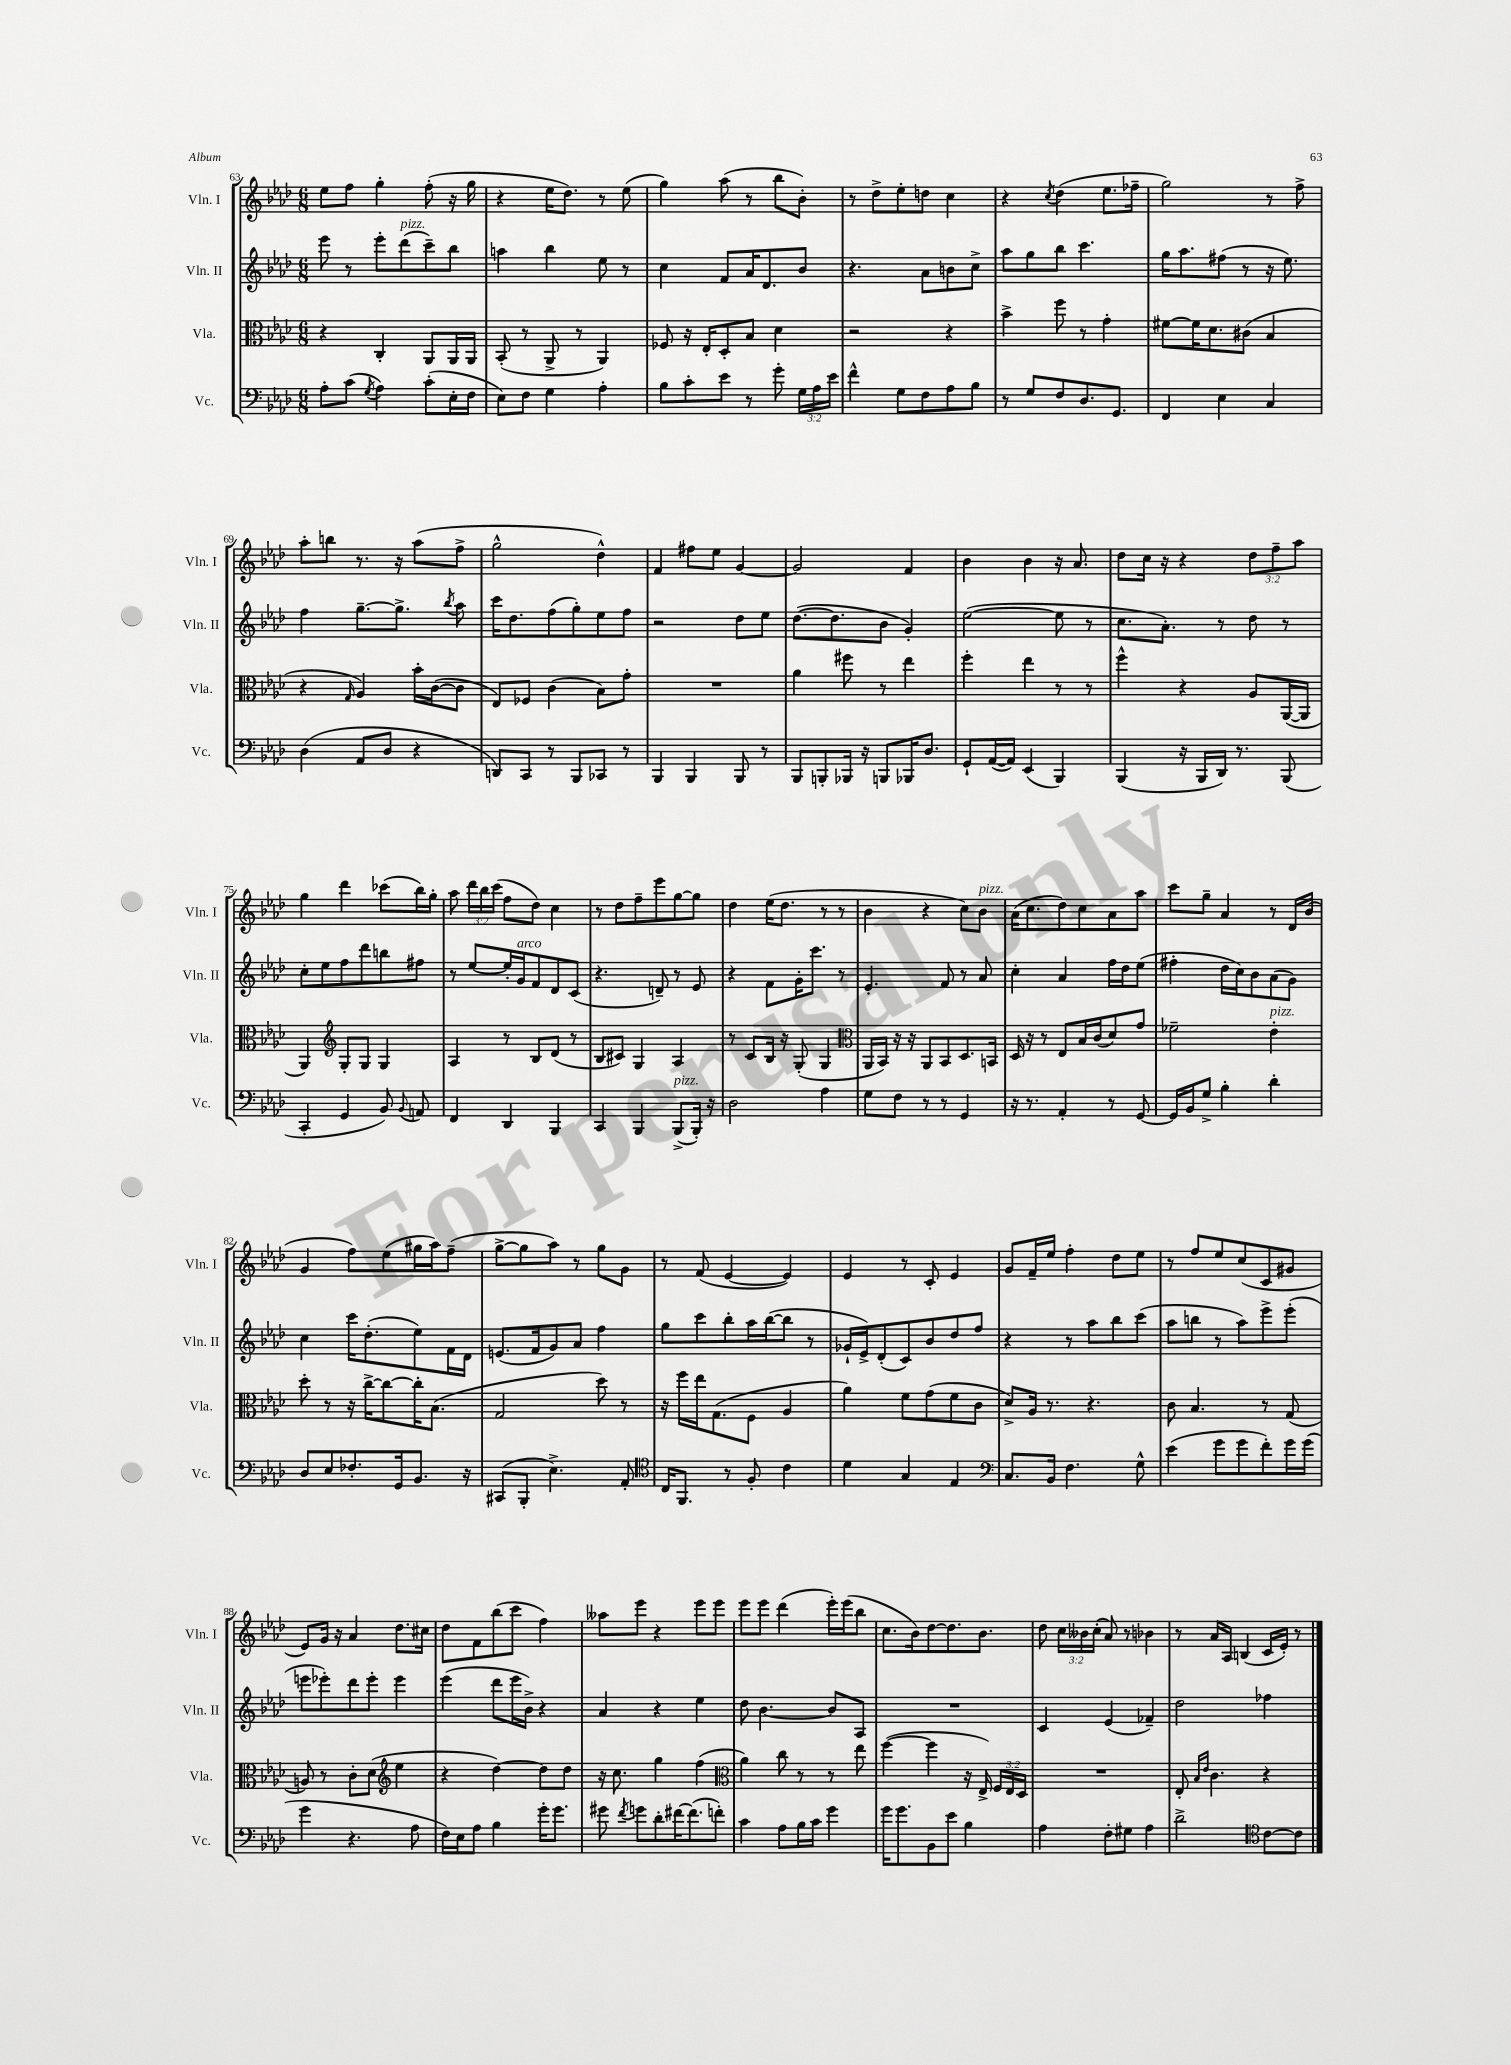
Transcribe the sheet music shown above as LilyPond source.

<<
\new StaffGroup <<
\new Staff = "s0" \with { instrumentName = "Vln. I" shortInstrumentName = "Vln. I" } {
    \clef treble \key aes \major \numericTimeSignature \time 6/8 \override Staff.TupletNumber.text = #tuplet-number::calc-fraction-text
    \autoBeamOff ees''8[ f''8] g''4-. f''8-.( r16 g''16 |
    r4 ees''16[ des''8.]) r8 ees''8( |
    g''4) aes''8( r8 bes''8[ bes'8]-.) |
    r8 des''8[-> ees''8-. d''8] c''4 |
    r4 \acciaccatura { c''8 } des''4( ees''8.[ fes''16]-- |
    g''2) r8 f''8-> |
    aes''8[-. b''8] r8. r16 aes''8[( f''8]-> |
    g''2-^ des''4-^) |
    f'4 fis''8[ ees''8] g'4~ |
    g'2 f'4 |
    bes'4 bes'4 r16 aes'8. |
    des''8[ c''16] r16 r4 \tuplet 3/2 { des''8[ f''8-- aes''8] } |
    g''4 des'''4 ces'''8[( bes''16) g''16]-. |
    aes''8 \tuplet 3/2 { des'''16[ bes''16 c'''16]( } f''8[ des''8]) c''4 |
    r8 des''8[ f''8-- ees'''8 g''8~ g''8] |
    des''4 ees''16[( des''8.] r8 r8 |
    bes'4 r4 c''8[) bes'8]^\markup { \italic "pizz." } |
    aes'16[( c''8. des''8) c''8 aes'8 aes''8] |
    c'''8[ g''8]-- aes'4 r8 des'16[ bes'16]( |
    g'4 f''8[) ees''8( gis''16 aes''16) f''8]--( |
    g''8[~-> g''8 aes''8]) r8 g''8[ g'8] |
    r8 f'8( ees'4~ ees'4) |
    ees'4 r8 c'8-. ees'4 |
    g'8[ f'16-- ees''16] f''4-. des''8[ ees''8] |
    r8 f''8[ ees''8 c''8( c'8 gis'8] |
    ees'8[) g'16] r16 aes'4 des''8.[ cis''16] |
    des''8[ f'8 bes''8( c'''8] f''4) |
    aeses''8[ ees'''8] r4 ees'''8[ ees'''8] |
    ees'''8[ ees'''8] des'''4( ees'''16[-.) ees'''16( bes''8] |
    c''8.[ bes'16) des''8~ des''8. bes'8.] |
    des''8 \tuplet 3/2 { c''16[ beses'16 c''16]-.( } aes'8) r8 bes'4 |
    r8 aes'16[ aes16] b4( c'16[ ees'16]-.) r8 \bar "|." |
}
\new Staff = "s1" \with { instrumentName = "Vln. II" shortInstrumentName = "Vln. II" } {
    \clef treble \key aes \major \numericTimeSignature \time 6/8
    \autoBeamOff ees'''8 r8 ees'''8[-. des'''8^\markup { \italic "pizz." }( c'''8--) bes''8] |
    a''4 bes''4 ees''8 r8 |
    c''4 f'8[ aes'16 des'8. bes'8] |
    r4. aes'8[ b'8 c''8]-> |
    aes''8[ g''8 bes''8] c'''4. |
    g''16[ aes''8. fis''8]( r8 r16 ees''8.) |
    f''4 g''8.[~-- g''8.]-> \acciaccatura { bes''8 } aes''8 |
    c'''16[ des''8. f''8( g''8-.) ees''8 f''8] |
    r2 des''8[ ees''8] |
    des''8.[~( des''8. bes'8] g'4-.) |
    ees''2~( ees''8 r8 |
    c''8.[ aes'8.]-.) r8 des''8 r8 |
    c''8[-. ees''8 f''8 des'''8 b''8 fis''8] |
    r8 ees''8[~ ees''16-. g'16^\markup { \italic "arco" } f'8 des'8 c'8]( |
    r4. d'8--) r8 ees'8 |
    r4 f'8[ g'16-. c'''8.] r8 |
    ees'4.-. f'8 r8 aes'8 |
    c''4-. aes'4 f''16[ des''16 ees''8]( |
    fis''4-. des''16[ c''16) bes'8 aes'8( g'8]) |
    c''4 c'''16[ des''8.-.( ees''8) f'16 des'16] |
    e'8.[( f'16 g'8) aes'8] f''4 |
    g''8[ c'''8 bes''8-. aes''16 bes''16~( bes''8] r8 |
    ges'16[-! ees'16->) des'8-.( c'8) bes'8 des''8 f''8] |
    r4 r8 aes''8[ bes''8 c'''8]( |
    aes''8[ b''8] r8 aes''8[) ees'''8-> ees'''8]-.( |
    e'''8[ ees'''8-.) des'''8 ees'''8]-. ees'''4 |
    ees'''4( des'''8[ ees'''16 bes'16]->) r4 |
    aes'4 r4 ees''4 |
    des''8 bes'4.~ bes'8[ aes8] |
    R2. |
    c'4 ees'4( fes'4--) |
    des''2 fes''4 \bar "|." |
}
\new Staff = "s2" \with { instrumentName = "Vla." shortInstrumentName = "Vla." } {
    \clef alto \key aes \major \numericTimeSignature \time 6/8 \override Staff.TupletNumber.text = #tuplet-number::calc-fraction-text
    \autoBeamOff r4 c4-. aes,8[ aes,16 aes,16] |
    bes,8-.( r8 aes,8-> r8 aes,4) |
    fes8 r16 ees16[-. des8-. bes8] des'4 |
    r2 r4 |
    bes'4-> f''8 r8 g'4-. |
    fis'8[~ fis'16 des'8. cis'8]( bes4 |
    r4 \grace { g16 } aes4) bes'16[-. c'16~( c'8] |
    ees8[) fes8] c'4( bes8[) g'8]-. |
    R2. |
    aes'4 fis''8 r8 ees''4 |
    f''4-. ees''4 r8 r8 |
    f''4-^ r4 aes8[ aes,16~( aes,16] |
    aes,4) \clef treble g8[-. g8] g4 |
    aes4 r8 bes8[ des'8]( r8 |
    bes8[ cis'8]) g4 aes4 |
    r8 c'8[ bes16] r16 g8-.( g4 |
    \clef alto aes,16[ bes,16]) r16 r16 aes,8[ bes,8 des8. b,16] |
    des16 r16 r8 ees8[ bes16 c'16( des'8) g'8] |
    fes'2-- ees'4-.^\markup { \italic "pizz." } |
    des''8-. r8 r16 c''16[~-> c''8~ c''16-. bes8.]( |
    g2 des''8) r8 |
    r16 f''16[ ees''16 g8.( f8] aes4 |
    aes'4) f'8[ g'8( f'8 c'8] |
    des'8[->) aes16] r8. r4. |
    c'8 bes4. r8 g8( |
    a8) r8 c'8[-. des'8]( \clef treble ees''4 |
    r4 des''4~) des''8[ des''8] |
    r16 c''8. g''4 f''4( |
    \clef alto aes'4) c''8 r8 r8 ees''8 |
    f''4~( f''4 r16 ees16->) \tuplet 3/2 { f16[ ees16 des16] } |
    R2. |
    ees8-. \grace { bes16[ ees'16] } c'4. r4 \bar "|." |
}
\new Staff = "s3" \with { instrumentName = "Vc." shortInstrumentName = "Vc." } {
    \clef bass \key aes \major \numericTimeSignature \time 6/8 \override Staff.TupletNumber.text = #tuplet-number::calc-fraction-text
    \autoBeamOff aes8[-. c'8]( \acciaccatura { g8 } aes4) c'8[-.( ees16-. f16] |
    ees8[) f8] g4 aes4-. |
    bes8[ c'8-. ees'8] r8 g'8-. \tuplet 3/2 { g16[ aes16 ees'16] } |
    f'4-^ g8[ f8 aes8 bes8] |
    r8 g8[ f8 des8. g,8.] |
    f,4 ees4 c4 |
    des4( aes,8[ des8] r4 |
    d,8[) c,8] r8 bes,,8[ ces,8] r8 |
    bes,,4 bes,,4 bes,,8 r8 |
    bes,,8[ b,,8-. bes,,16] r16 b,,8[ bes,,16 des8.] |
    g,8[-! aes,16~( aes,16]) ees,4( bes,,4) |
    bes,,4( r16 bes,,16[ des,16]) r8. bes,,8( |
    c,4-. g,4 bes,8) \appoggiatura { bes,8 } a,8 |
    f,4 des,4 bes,,4 |
    c,4 bes,,4 bes,,8[->^\markup { \italic "pizz." }( bes,,16]-.) r16 |
    des2 aes4 |
    g8[ f8] r8 r8 g,4 |
    r16 r8. aes,4-. r8 g,8~ |
    g,16[ bes,16 g8]-> bes4-. des'4-. |
    des8[ ees8 fes8.-. g,16 bes,8.] r16 |
    cis,8[( bes,,8]-. ees4.->) aes,8-. |
    \clef tenor c16[ f,8.] r8 f8-. c'4 |
    des'4 g4 ees4 |
    \clef bass c8.[ bes,16] f4. g8-^ |
    ees'4( g'8[ g'8 f'8-.) g'16 g'16]( |
    g'4 r4. aes8 |
    f16[) ees16 aes8] bes4 g'16[-. g'8.] |
    gis'8 \acciaccatura { f'8 } g'8[ des'8-. fis'16~ fis'8.( f'8]-.) |
    c'4 aes8[ bes16 c'16] g'4 |
    g'16[ g'8. bes,8 ees'8] bes4 |
    aes4 f8[-. gis8] aes4 |
    des'2-> \clef tenor c'8[~ c'8] \bar "|." |
}
>>
>>
\layout { \context { \Score currentBarNumber = #63 } }
